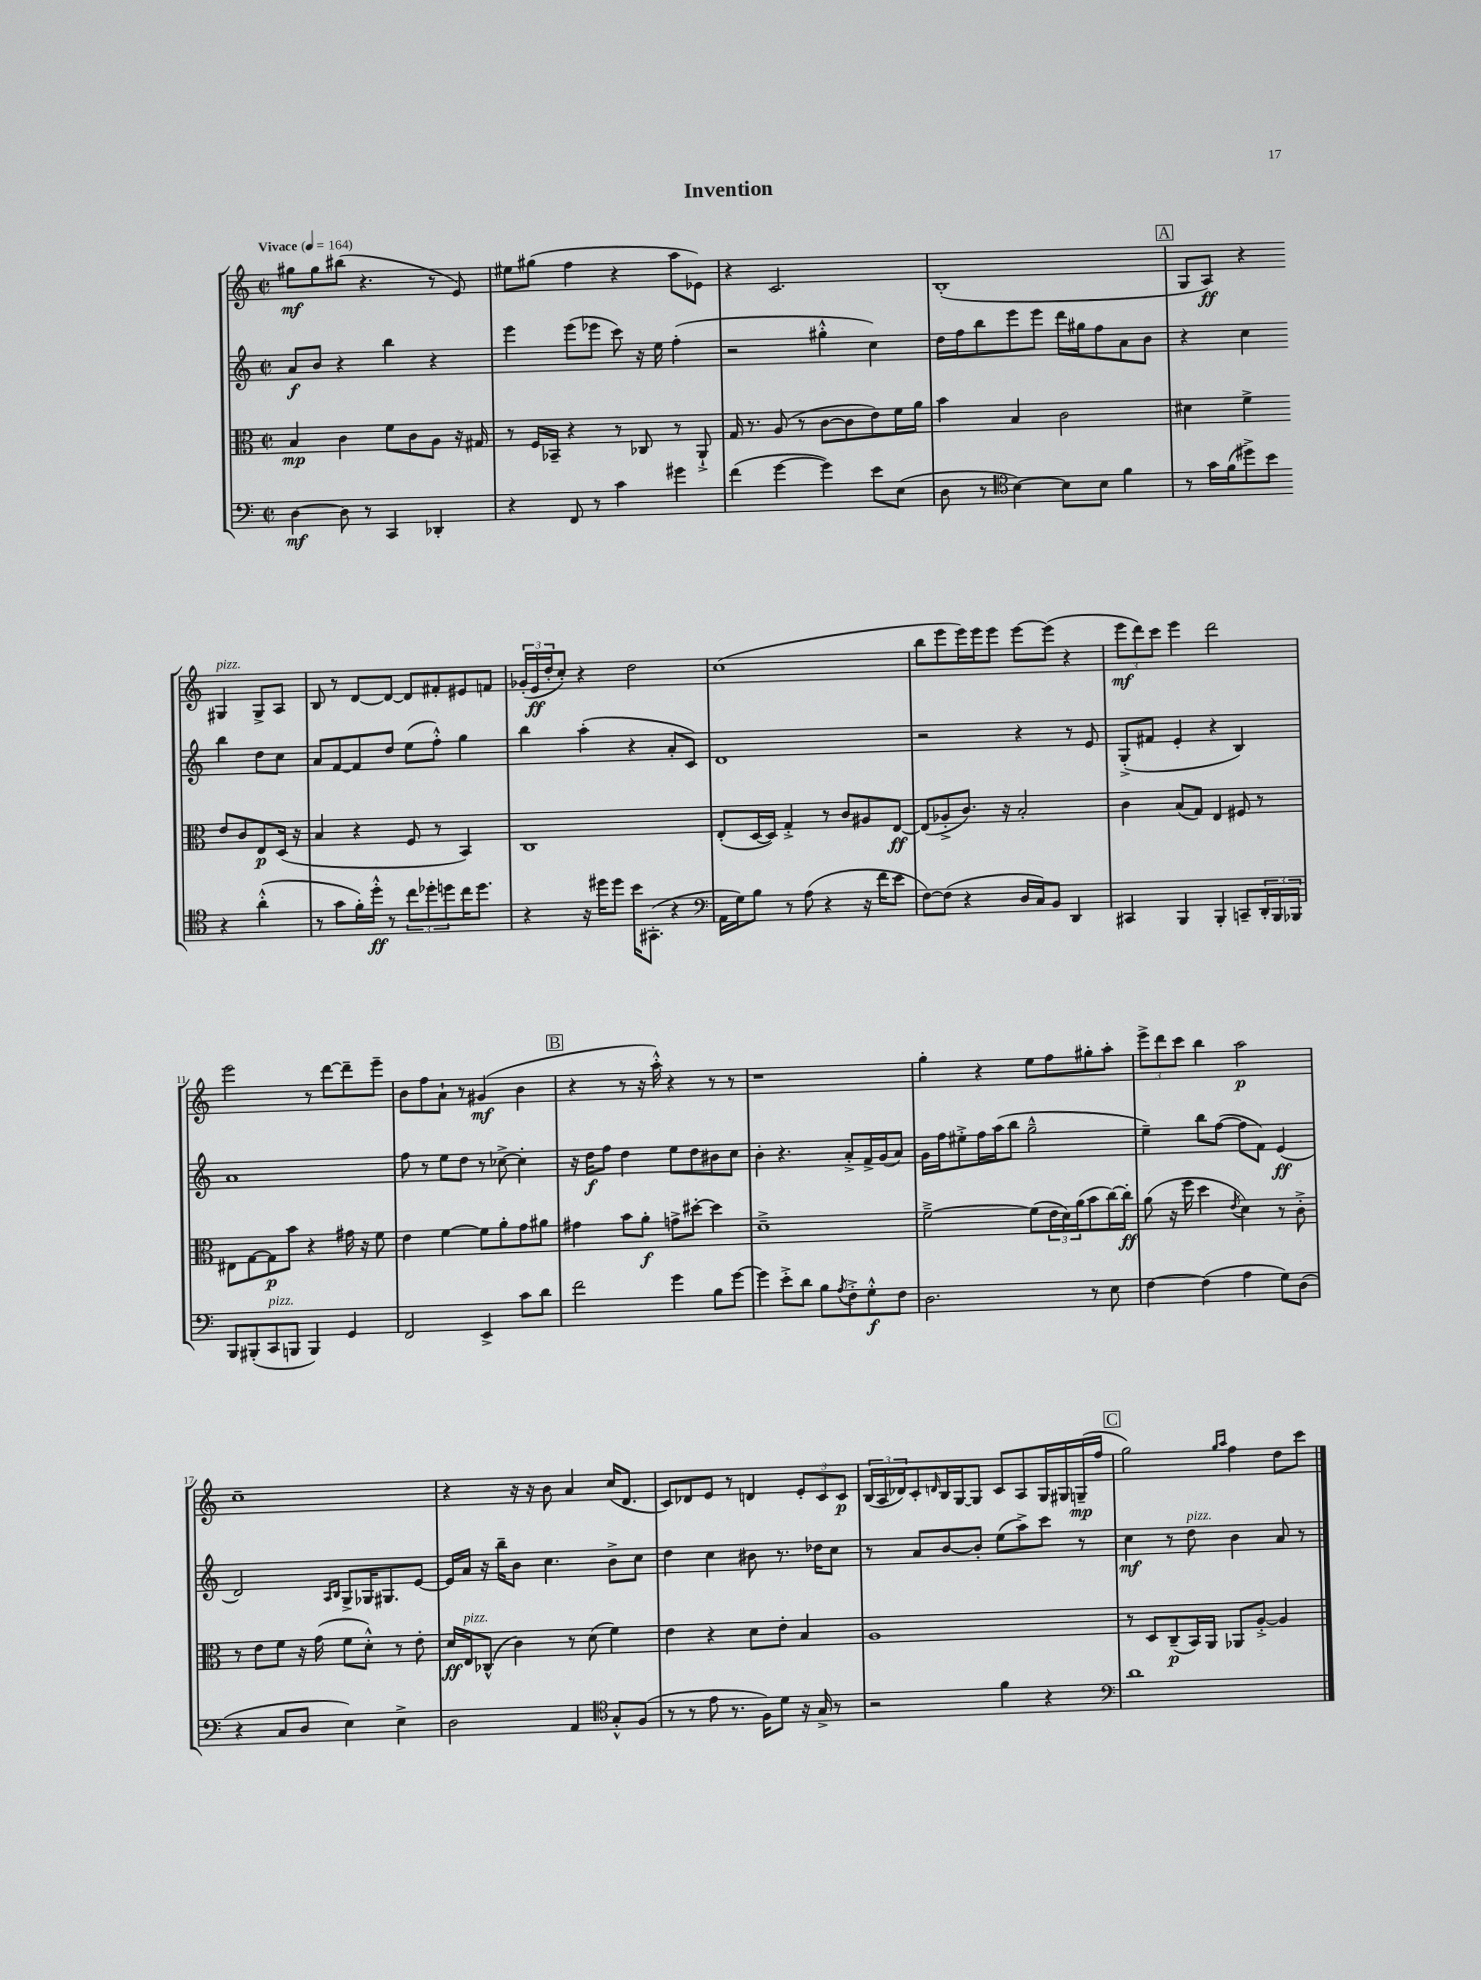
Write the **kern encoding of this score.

**kern	**kern	**kern	**kern
*staff4	*staff3	*staff2	*staff1
*clefF4	*clefC3	*clefG2	*clefG2
*k[]	*k[]	*k[]	*k[]
*M2/2	*M2/2	*M2/2	*M2/2
*met(c|)	*met(c|)	*met(c|)	*met(c|)
*MM164	*MM164	*MM164	*MM164
[4D	4B	8a	8gg#
.	.	8b	8gg#
8D]	4c	4r	(8bb#
8r	.	.	4.r
4CC	8f	4bb	.
.	8c	.	.
4DD-'	8A	4r	8r
.	16r	.	8e)
.	16G#	.	.
=	=	=	=
4r	8r	4eee	8ee#
.	16F	.	(8gg#
.	16BB-~	.	.
8FF	4r	(8eee	4ff
8r	.	8eee-	.
4c	8r	8ccc)	4r
.	8C-	16r	.
.	.	16ee	.
4g#	8r	(4ff'	8aa
.	8AA`^	.	8e-)
=	=	=	=
(4f	16G	2r	4r
.	8.r	.	.
[4g	(8A	.	2.c
.	8r	.	.
4g])	[8c	4gg#'^^	.
.	8c]	.	.
8e	8e)	4cc)	.
(8E	16f	.	.
.	16a	.	.
=	=	=	=
8D	4b	16dd	(1B'
.	.	16ff	.
8r	.	8bb	.
*clefC4	*	*	*
[4B)	4B	8eee	.
.	.	8eee	.
8B]	2c	16ddd	.
.	.	16gg#	.
8B	.	8ff	.
4f	.	8a	.
.	.	8b	.
=	=	=	=
8r	4d#	4r	8G
16g	.	.	8A)
(16f	.	.	.
8dd#^)	4f^	4cc	4r
8b	.	.	.
4r	8e	4bb	4G#
.	8c	.	.
(4a'^^	8E	8dd	8G#^
.	(16D	8cc	8A
.	16r	.	.
=	=	=	=
8r	4B	8a	8B
8g	.	[8f	8r
16f')	4r	8f]	[8d
16dd'^^	.	.	.
8r	.	8dd	8d_
12cc	8F	(8ee	8d]
12dd-'	.	.	.
.	8r	8ff'^^)	8f#'
12dd	.	.	.
16cc	4BB)	4gg	8e#
8.dd	.	.	.
.	.	.	8f
=	=	=	=
4r	1C	4bb	(24g-'
.	.	.	24e
.	.	.	24dd'
.	.	.	8cc')
16r	.	(4aa'	4r
16dd#	.	.	.
8dd#	.	.	.
16b	.	4r	2dd
(8.GG#'	.	.	.
4r	.	8a'	.
.	.	8c)	.
=	=	=	=
*clefF4	*	*	*
16AA	(8E'	1d	(1cc
16G)	.	.	.
8B	[16D	.	.
.	16D])	.	.
8r	4G'^	.	.
(8A	.	.	.
4r	8r	.	.
.	8c	.	.
16r	8A#	.	.
16f	.	.	.
8e	[8E	.	.
=	=	=	=
[8F)	(8E]	2r	8bb
(8F]	8A-'^	.	8eee
4r	8.c)	.	16eee)
.	.	.	16eee
.	.	.	8eee
.	16r	.	.
16D	2B'	4r	[8eee
16C)	.	.	.
8BB	.	.	(8eee]
4DD	.	8r	4r
.	.	8e	.
=	=	=	=
4CC#	4c	(8G'^	12eee
.	.	.	12ddd)
.	.	8f#	.
.	.	.	12ccc
4BBB	(8B	4e'	4eee
.	8G)	.	.
4BBB'	4E	4r	2ddd
8CC~	8F#	4B)	.
24DD'	8r	.	.
24BBB	.	.	.
24BBB-	.	.	.
=	=	=	=
8BBB	8E#	1a	2eee
(8BBB#'	[8G	.	.
8CC	8G]	.	.
8BBB	8b	.	.
4BBB)	4r	.	8r
.	.	.	[8ddd
4GG	16g#	.	8ddd~]
.	16r	.	.
.	8f	.	8eee~
=	=	=	=
2FF	4e	8ff	8b
.	.	8r	8ff
.	[4f	8ee	8a`
.	.	8dd	8r
4EE^	8f]	8r	(4g#
.	8a'	[8cc-^	.
8c	8g	4cc-']	4b
8d	8a#	.	.
=	=	=	=
2f	4g#	16r	4r
.	.	16dd	.
.	.	8ff	.
.	8b	4dd	8r
.	8a'	.	16r
.	.	.	16aa'^^)
4g	8g^	8ee	4r
.	[8dd#'	8dd	.
8B	4dd#]	8b#	8r
[8g	.	8cc	8r
=	=	=	=
4g]	1d~^	4b'	1r
8e'^	.	4.r	.
8d	.	.	.
8B	.	.	.
8qA	.	.	.
8F'^	.	8a'^	.
8G'^^	.	16f^	.
.	.	(16g	.
8F	.	8a)	.
=	=	=	=
2.D	[2f~^	16g	4gg'
.	.	16ff	.
.	.	8ee#'^	.
.	.	16ff	4r
.	.	(16aa	.
.	.	8bb	.
.	(8f]	2gg~^^	8ee
.	24e	.	8ff
.	24d)	.	.
.	(24a	.	.
8r	8b	.	8gg#'
8E	[16cc)	.	8aa'
.	16cc']	.	.
=	=	=	=
[4F	(8a	4ee~)	12eee^
.	.	.	12ddd
.	16r	.	.
.	.	.	12ccc
.	16ff	.	.
(4F]	4dd	8bb	4bb
.	.	([8ff	.
.	8qe	.	.
4A	4d)	8ff]	2aa
.	.	8f)	.
8G)	8r	(4e	.
(8D	8c'^	.	.
=	=	=	=
4r	8r	2d)	1cc~
.	8e	.	.
8C	8f	.	.
8D	16r	.	.
.	(16g	.	.
.	.	16qqA	.
.	.	16qqB	.
4E)	8f	8G^	.
.	8d'^^)	16G-	.
.	.	8.G#	.
4E^	8r	.	.
.	8e'	[8e	.
=	=	=	=
2D	16d	16e]	4r
.	16E	16a	.
.	(8C-^^	16r	.
.	.	16bb~	.
.	4c)	8b	16r
.	.	.	16r
.	.	4.cc	8b
4AA	8r	.	4a
.	(8d	.	.
*clefC4	*	*	*
8G'^^	4f)	8b^	(16cc
.	.	.	8.d
(8F	.	8cc	.
=	=	=	=
8r	4e	4dd	8c)
8r	.	.	8d-
8e	4r	4cc	8e
8.r	.	.	8r
.	8d	8b#	4d
16F)	.	.	.
8d	8e'	8.r	.
16r	4B	.	12e'
16G^	.	16dd-	.
.	.	.	12c
8r	.	8cc	.
.	.	.	12c
=	=	=	=
2r	1A	8r	(24B
.	.	.	24A
.	.	.	24d-)
.	.	8a	8c'
.	.	.	16qqd
.	.	[8b	16B
.	.	.	[16G
.	.	8b']	8G]
4f	.	(8ee	8c
.	.	8aa^)	8A
4r	.	8ccc	16G
.	.	.	16G#
.	.	8r	(16G~
.	.	.	16ff
=	=	=	=
*clefF4	*	*	*
1d	8r	4cc	2gg)
.	8D	.	.
.	(8C~	8r	.
.	16BB)	8dd	.
.	16AA	.	.
.	.	.	16qqgg
.	.	.	16qqaa
.	8AA-	4b	4ff
.	[8A'^	.	.
.	4A]	8a	8dd
.	.	8r	8ccc
==	==	==	==
*-	*-	*-	*-
